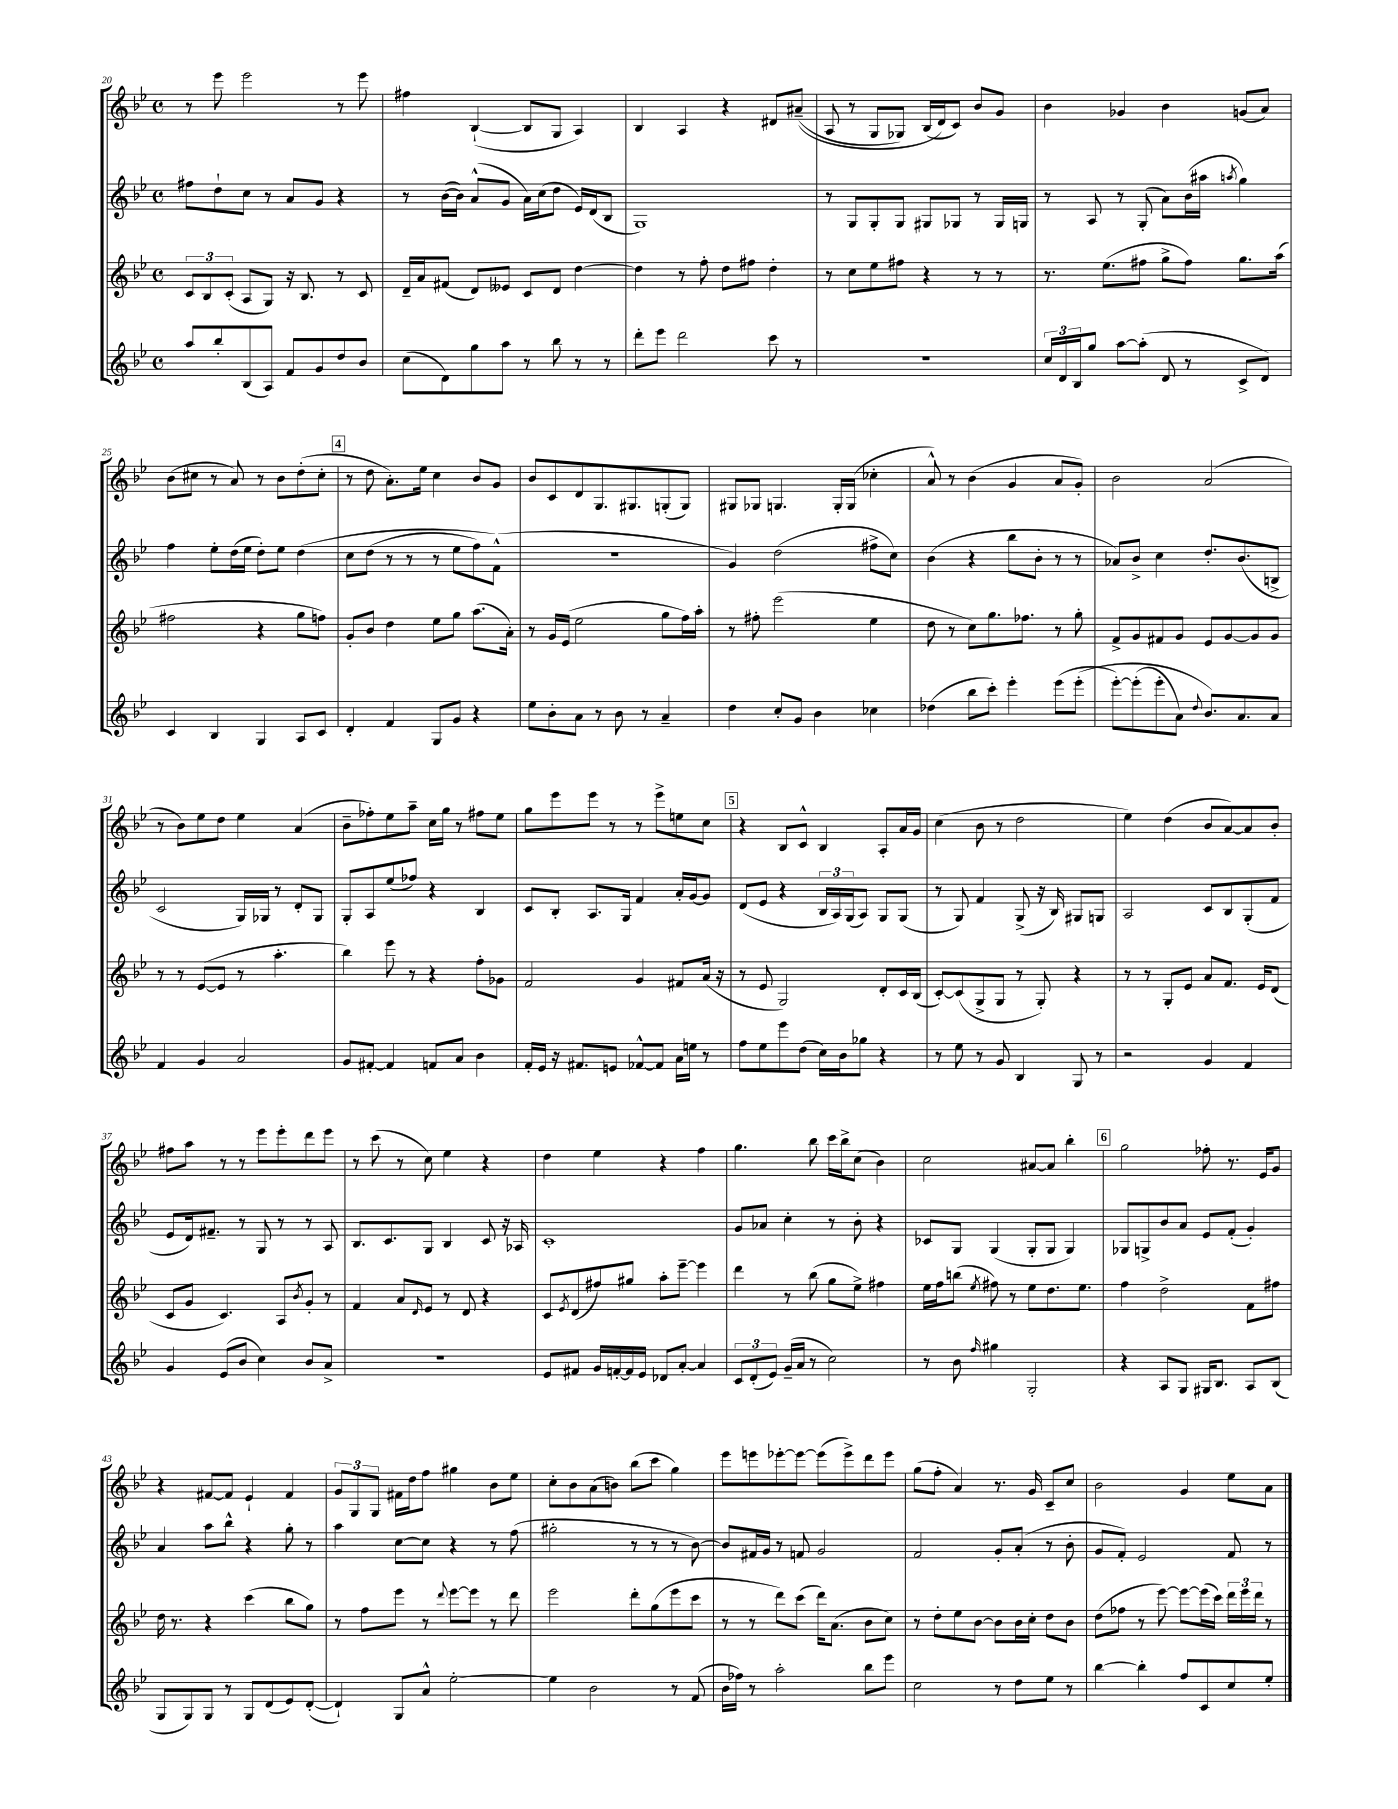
<<
\new StaffGroup <<
\new Staff = "s0" {
    \clef treble \key bes \major \defaultTimeSignature \time 4/4
    r8 ees'''8 ees'''2 r8 ees'''8 |
    fis''4 bes4~-!( bes8 g8 a4) |
    bes4 a4 r4 dis'8 ais'8--(\( |
    a8 r8 g8 ges8) bes16( d'16\) c'8) bes'8 g'8 |
    bes'4 ges'4 bes'4 g'8( a'8) |
    bes'8( cis''8 r8 a'8) r8 bes'8 d''8-.( cis''8-. |
    \mark \markup { \box "4" } r8 d''8 a'8.-.) ees''16 c''4 bes'8 g'8 |
    bes'8 c'8 d'8 g8. gis8. g8-.( g8) |
    gis8 ges8 g4. g16-. g16( ces''4-. |
    a'8-^) r8 bes'4( g'4 a'8 g'8-.) |
    bes'2 a'2( |
    r8 bes'8) ees''8 d''8 ees''4 a'4( |
    bes'8-- fes''8-.) ees''8 a''8-- c''16 g''16 r8 fis''8 ees''8 |
    g''8 ees'''8 ees'''8 r8 r8 ees'''8-> e''8 c''8 |
    \mark \markup { \box "5" } r4 bes8 c'8-^ bes4 a8-. a'16 g'16 |
    c''4( bes'8 r8 d''2 |
    ees''4) d''4( bes'8 a'8~) a'8 bes'8-. |
    fis''8 a''8 r8 r8 ees'''8 ees'''8-. d'''8 ees'''8 |
    r8 c'''8( r8 c''8) ees''4 r4 |
    d''4 ees''4 r4 f''4 |
    g''4. bes''8 c'''16 bes''16-> c''8( bes'4) |
    c''2 ais'8~ ais'8 bes''4-. |
    \mark \markup { \box "6" } g''2 fes''8-. r8. ees'16 g'8 |
    r4 fis'8~ fis'8 ees'4-! fis'4 |
    \tuplet 3/2 { g'8 g8 g8 } fis'16 d''16 f''8 gis''4 bes'8 ees''8 |
    c''8-. bes'8 a'8( b'8) bes''8( c'''8 g''4) |
    ees'''8 e'''8 ees'''8~-. ees'''8~ ees'''8( ees'''8->) d'''8 ees'''8 |
    g''8( f''8-. a'4) r8. g'16 c'8-- c''8 |
    bes'2 g'4 ees''8 a'8 \bar "|." |
}
\new Staff = "s1" {
    \clef treble \key bes \major \defaultTimeSignature \time 4/4
    fis''8 d''8-! c''8 r8 a'8 g'8 r4 |
    r8 bes'16~( bes'16) a'8-^( g'8 a'16) c''16( d''8 ees'16) d'16( bes8 |
    g1) |
    r8 g8 g8-. g8 gis8 ges8 r8 ges16 g16 |
    r8 a8 r8 g8-.( a'8) bes'16( ais''16 \acciaccatura { a''8 } g''4) |
    f''4 ees''8-. d''16( ees''16 d''8-.) ees''8 d''4\( |
    \mark \markup { \box "4" } c''8 d''8( r8 r8 r8 ees''8 f''8) f'8-^(\) |
    R1 |
    g'4) d''2( fis''8-> c''8) |
    bes'4( r4 bes''8 bes'8-. r8 r8 |
    aes'8) bes'8-> c''4 d''8.-. bes'8.( b8-> |
    c'2 g16) ges16 r8 d'8-. ges8 |
    g8-. a8 ees''8( fes''8) r4 bes4 |
    c'8 bes8-. a8. g16 f'4 a'16-. g'16~ g'8 |
    \mark \markup { \box "5" } d'8( ees'8 r4 \tuplet 3/2 { bes16 a16) g16( } a8) g8 g8( |
    r8 g8) f'4 g8->( r16 bes16) gis8 g8 |
    a2 c'8 bes8 g8-.( f'8 |
    ees'8 d'16) fis'8.-- r8 g8 r8 r8 a8 |
    bes8. c'8. g8 bes4 c'8 r16 aes16 |
    c'1-. |
    g'8 aes'8 c''4-. r8 bes'8-. r4 |
    ces'8 g8 g4( g8-. g8 g4) |
    \mark \markup { \box "6" } ges8 g8-> bes'8 a'8 ees'8 f'8-.( g'4-.) |
    a'4 a''8 bes''8-^ r4 g''8-. r8 |
    a''4 c''8~ c''8 r4 r8 f''8( |
    gis''2-. r8 r8 r8 bes'8~) |
    bes'8 fis'16 g'16 r8 f'8 g'2 |
    f'2 g'8-. a'8-.( r8 bes'8-. |
    g'8 f'8-.) ees'2 f'8 r8 \bar "|." |
}
\new Staff = "s2" {
    \clef treble \key bes \major \defaultTimeSignature \time 4/4
    \tuplet 3/2 { c'8 bes8 c'8-.( } a8 g8) r16 bes8. r8 c'8 |
    d'16-- a'16 fis'8( d'8) eeses'8 c'8 d'8 d''4~ |
    d''4 r8 f''8-. d''8 fis''8 d''4-. |
    r8 c''8 ees''8 fis''8 r4 r8 r8 |
    r8. ees''8.( fis''8 g''8-> fis''8) g''8. a''16( |
    fis''2 r4 g''8 f''8) |
    \mark \markup { \box "4" } g'8-. bes'8 d''4 ees''8 g''8 a''8.( a'16-.) |
    r8 g'16 ees'16( ees''2 g''8 f''16) a''16-. |
    r8 fis''8-. ees'''2( ees''4 |
    d''8 r8 c''8) g''8. fes''8. r8 g''8-. |
    f'8-> g'8 fis'8 g'8 ees'8 g'8~ g'8 g'8 |
    r8 r8 ees'8~( ees'8 r8 a''4.-. |
    bes''4) ees'''8 r8 r4 f''8-. ges'8 |
    f'2 g'4 fis'8 a'16( r16 |
    \mark \markup { \box "5" } r8 ees'8 g2) d'8-. c'16 bes16( |
    c'8~-.) c'8( g8-> g8 r8 g8-.) r4 |
    r8 r8 g8-. ees'8 a'8 f'8. ees'16 d'8( |
    c'8 g'8 c'4.) a8 \acciaccatura { bes'8 } g'8-. r8 |
    f'4 a'8 \grace { d'16 } ees'8 r8 d'8 r4 |
    c'8 \acciaccatura { ees'8 } d'8( fis''8) gis''8 a''8-. ees'''8~-- ees'''4 |
    d'''4 r8 bes''8( g''8 ees''8->) fis''4 |
    ees''16 f''16 b''8( \acciaccatura { ees''8 } fis''8) r8 ees''8 d''8. ees''8. |
    \mark \markup { \box "6" } f''4 d''2-> f'8 fis''8 |
    d''16 r8. r4 c'''4( bes''8 g''8) |
    r8 f''8 ees'''8 r8 \appoggiatura { d'''8 } ees'''8~ ees'''8 r8 d'''8 |
    ees'''2 d'''8-. g''8( ees'''8 c'''8 |
    r8 r8 d'''8) c'''8( d'''16) a'8.( bes'8 c''8) |
    r8 d''8-. ees''8 bes'8~ bes'8 bes'16 c''16-. d''8 bes'8 |
    d''8( fes''8 r8 ees'''8~) ees'''8~ ees'''16( c'''16) \tuplet 3/2 { d'''16 ees'''16 d'''16 } r8 \bar "|." |
}
\new Staff = "s3" {
    \clef treble \key bes \major \defaultTimeSignature \time 4/4
    a''8 bes''8-. bes8( a8) f'8 g'8 d''8 bes'8 |
    c''8( d'8) g''8 a''8 r8 bes''8 r8 r8 |
    d'''8-. ees'''8 d'''2 c'''8 r8 |
    r1 |
    \tuplet 3/2 { c''16 d'16 bes16 } g''8 a''8~ a''8-.( d'8 r8 c'8-> d'8) |
    c'4 bes4 g4 a8 c'8 |
    \mark \markup { \box "4" } d'4-. f'4 g8 g'8 r4 |
    ees''8 bes'8-. a'8 r8 bes'8 r8 a'4-- |
    d''4 c''8-. g'8 bes'4 ces''4 |
    des''4( bes''8 c'''8-.) ees'''4-. ees'''8( ees'''8-.\( |
    ees'''8~-.) ees'''8-.( ees'''8-. a'8) \appoggiatura { d''8 } bes'8.\) a'8. a'8 |
    f'4 g'4 a'2 |
    g'8 fis'8~-. fis'4 f'8 a'8 bes'4 |
    f'16-. ees'16 r16 fis'8. e'8 fes'8~-^ fes'8 a'16 e''16 r8 |
    \mark \markup { \box "5" } f''8 ees''8 ees'''8 d''8( c''16) bes'16 ges''8 r4 |
    r8 ees''8 r8 g'8 bes4 g8 r8 |
    r2 g'4 f'4 |
    g'4 ees'8( bes'8 c''4) bes'8 a'8-> |
    R1 |
    ees'8 fis'8 g'16 f'16~-. f'16 ees'16 des'8 a'8~-. a'4 |
    \tuplet 3/2 { c'8 d'8-.( ees'8) } g'16--( a'16 r8 c''2) |
    r8 bes'8 \grace { f''16 } gis''4 g2-. |
    \mark \markup { \box "6" } r4 a8 g8 gis16 bes8. a8 bes8( |
    g8 g8) g8 r8 g8 d'8( ees'8) d'8~-.( |
    d'4-!) g8 a'8-^ ees''2~-. |
    ees''4 bes'2 r8 f'8( |
    bes'16 fes''16) r8 a''2-. bes''8 ees'''8 |
    c''2 r8 d''8 ees''8 r8 |
    bes''4~ bes''4-. f''8 c'8 c''8 ees''8-. \bar "|." |
}
>>
>>
\layout { \context { \Score currentBarNumber = #20 } }
